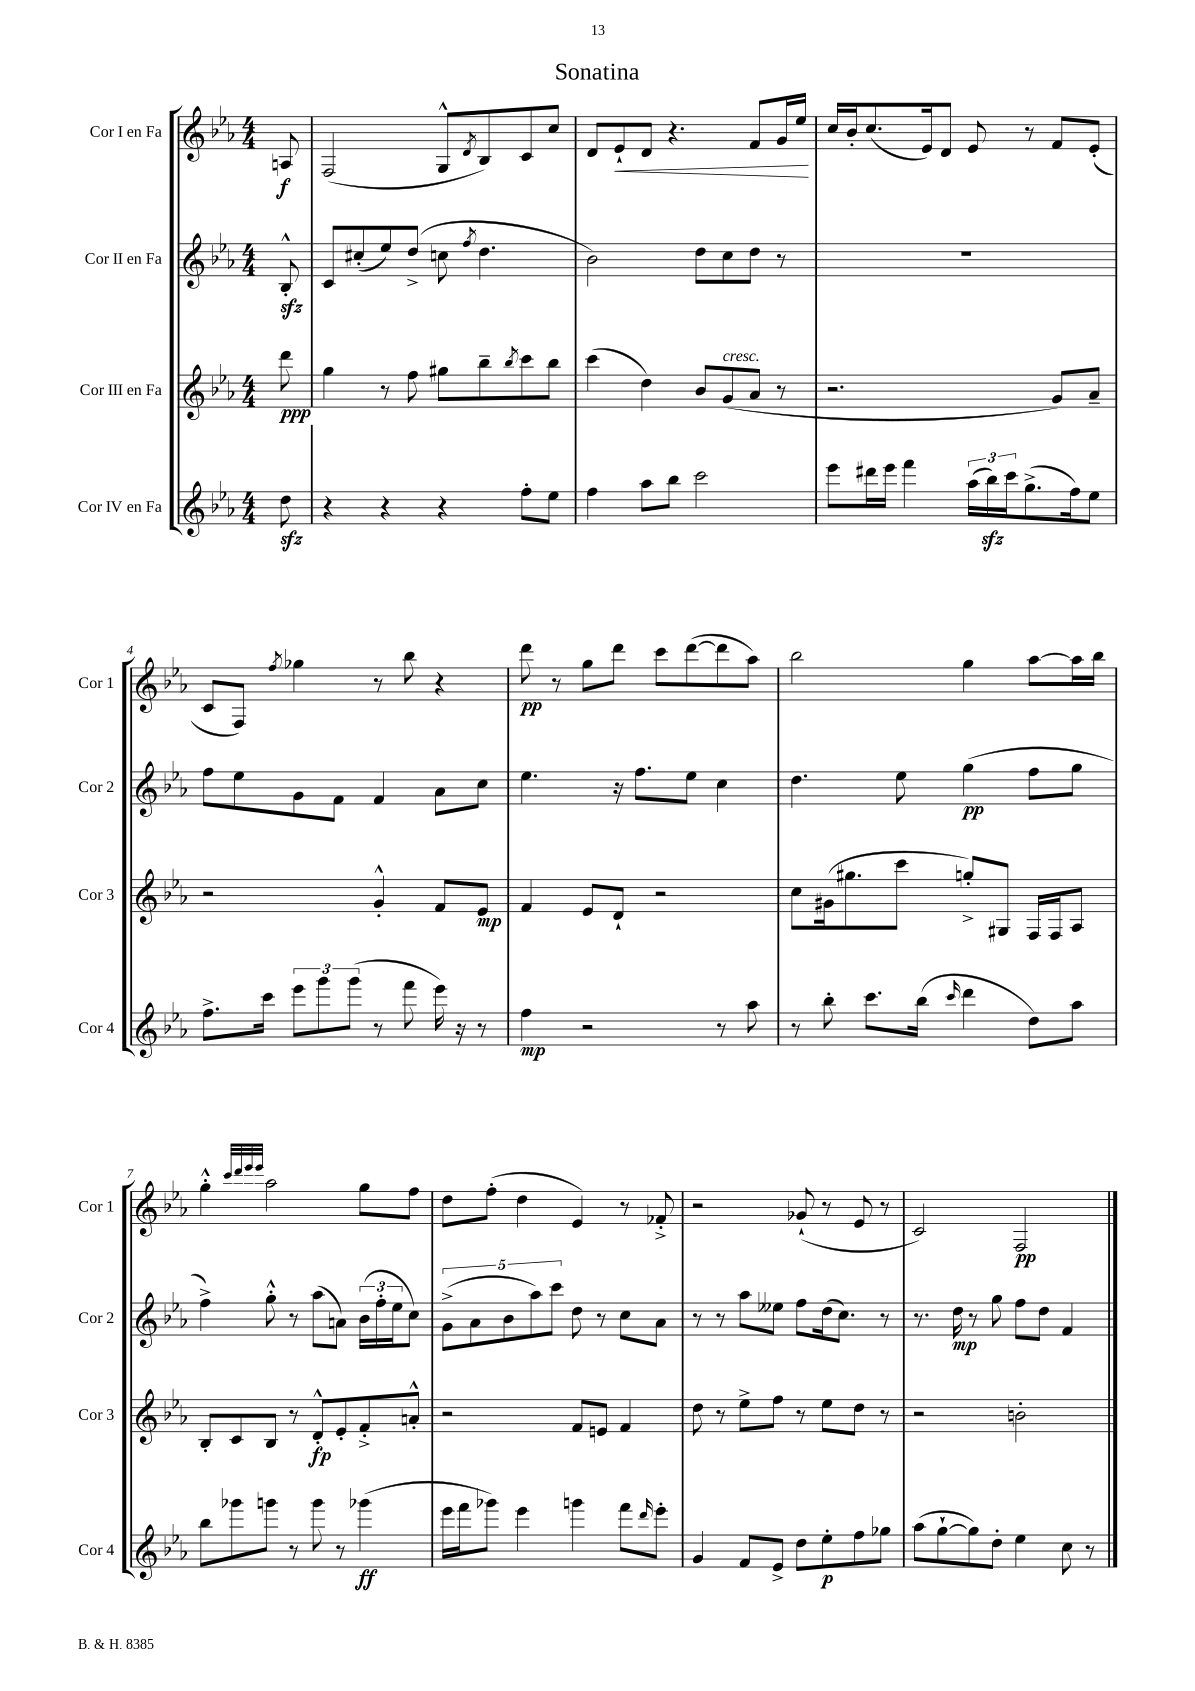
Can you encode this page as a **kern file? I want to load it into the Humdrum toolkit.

**kern	**kern	**kern	**kern
*staff4	*staff3	*staff2	*staff1
*clefG2	*clefG2	*clefG2	*clefG2
*k[b-e-a-]	*k[b-e-a-]	*k[b-e-a-]	*k[b-e-a-]
*M4/4	*M4/4	*M4/4	*M4/4
8dd	8ddd	8B-'^^	8A
=	=	=	=
4r	4gg	8c	(2F
.	.	(8cc#'	.
4r	8r	8ee-)	.
.	8ff	(8dd^	.
4r	8gg#	8cc	8G^^
.	.	8qff	8qd
.	8bb-~	4.dd	8B-)
.	8qbb-	.	.
8ff'	8ccc	.	8c
8ee-	8bb-	.	8cc
=	=	=	=
4ff	(4ccc	2b-)	8d
.	.	.	8e-`
8aa-	4dd)	.	8d
8bb-	.	.	4.r
2ccc	8b-	8dd	.
.	(8g	8cc	.
.	8a-	8dd	8f
.	8r	8r	16g
.	.	.	16ee-
=	=	=	=
8eee-	2.r	1r	16cc
.	.	.	16b-'
16ddd#	.	.	(8.cc
16eee-	.	.	.
4fff	.	.	.
.	.	.	16e-)
.	.	.	8d
(24aa-	.	.	8e-
24bb-)	.	.	.
24ccc	.	.	.
(8.gg^	.	.	8r
.	8g)	.	8f
16ff)	.	.	.
8ee-	8a-~	.	(8e-'
=	=	=	=
8.ff^	2r	8ff	8c
.	.	8ee-	8F)
16ccc	.	.	.
.	.	.	8qff
12eee-	.	8g	4gg-
12ggg	.	.	.
.	.	8f	.
(12ggg	.	.	.
8r	4g'^^	4f	8r
8fff	.	.	8bb-
16eee-)	8f	8a-	4r
16r	.	.	.
8r	8e-	8cc	.
=	=	=	=
4ff	4f	4.ee-	8ddd
.	.	.	8r
2r	8e-	.	8gg
.	8d`	16r	8ddd
.	.	8.ff	.
.	2r	.	8ccc
.	.	8ee-	([8ddd
8r	.	4cc	8ddd]
8aa-	.	.	8aa-)
=	=	=	=
8r	8cc	4.dd	2bb-
8bb-'	(16g#	.	.
.	8.gg#	.	.
8.ccc	.	.	.
.	8ccc	8ee-	.
(16bb-	.	.	.
16qqccc	.	.	.
4ddd	8gg'^)	(4gg	4gg
.	8G#	.	.
8dd)	16F	8ff	[8aa-
.	16F	.	.
8aa-	8A-	8gg	16aa-]
.	.	.	16bb-
=	=	=	=
8bb-	8B-'	4ff^)	4gg'^^
8ggg-	8c	.	.
.	.	.	32qqccc
.	.	.	32qqddd
.	.	.	32qqeee-
.	.	.	32qqeee-
8ggg	8B-	8gg'^^	2aa-
8r	8r	8r	.
8ggg	8d'^^	(8aa-	.
8r	8e-'	8a)	.
(4ggg-	8f'^	(24b-	8gg
.	.	24ff'	.
.	.	24ee-	.
.	8a'^^	8cc)	8ff
=	=	=	=
16eee-	2r	(10g^	8dd
16fff	.	.	.
.	.	10a-	.
8ggg-)	.	.	(8ff'
.	.	10b-	.
4eee-	.	.	4dd
.	.	10aa-)	.
.	.	10ccc	.
4ggg	8f	8dd	4e-)
.	8e	8r	.
8fff	4f	8cc	8r
16qqddd	.	.	.
8eee-'	.	8a-	8f-'^
=	=	=	=
4g	8dd	8r	2r
.	8r	8r	.
8f	8ee-^	8aa-	.
8e-^	8ff	8ee--	.
8dd	8r	8ff	(8g-`
8ee-'	8ee-	(16dd	8r
.	.	8.cc)	.
8ff	8dd	.	8e-
8gg-	8r	8r	8r
=	=	=	=
(8aa-	2r	8.r	2c)
[8gg`	.	.	.
.	.	16dd	.
8gg])	.	8r	.
8dd'	.	8gg	.
4ee-	2b'	8ff	2F
.	.	8dd	.
8cc	.	4f	.
8r	.	.	.
==	==	==	==
*-	*-	*-	*-
